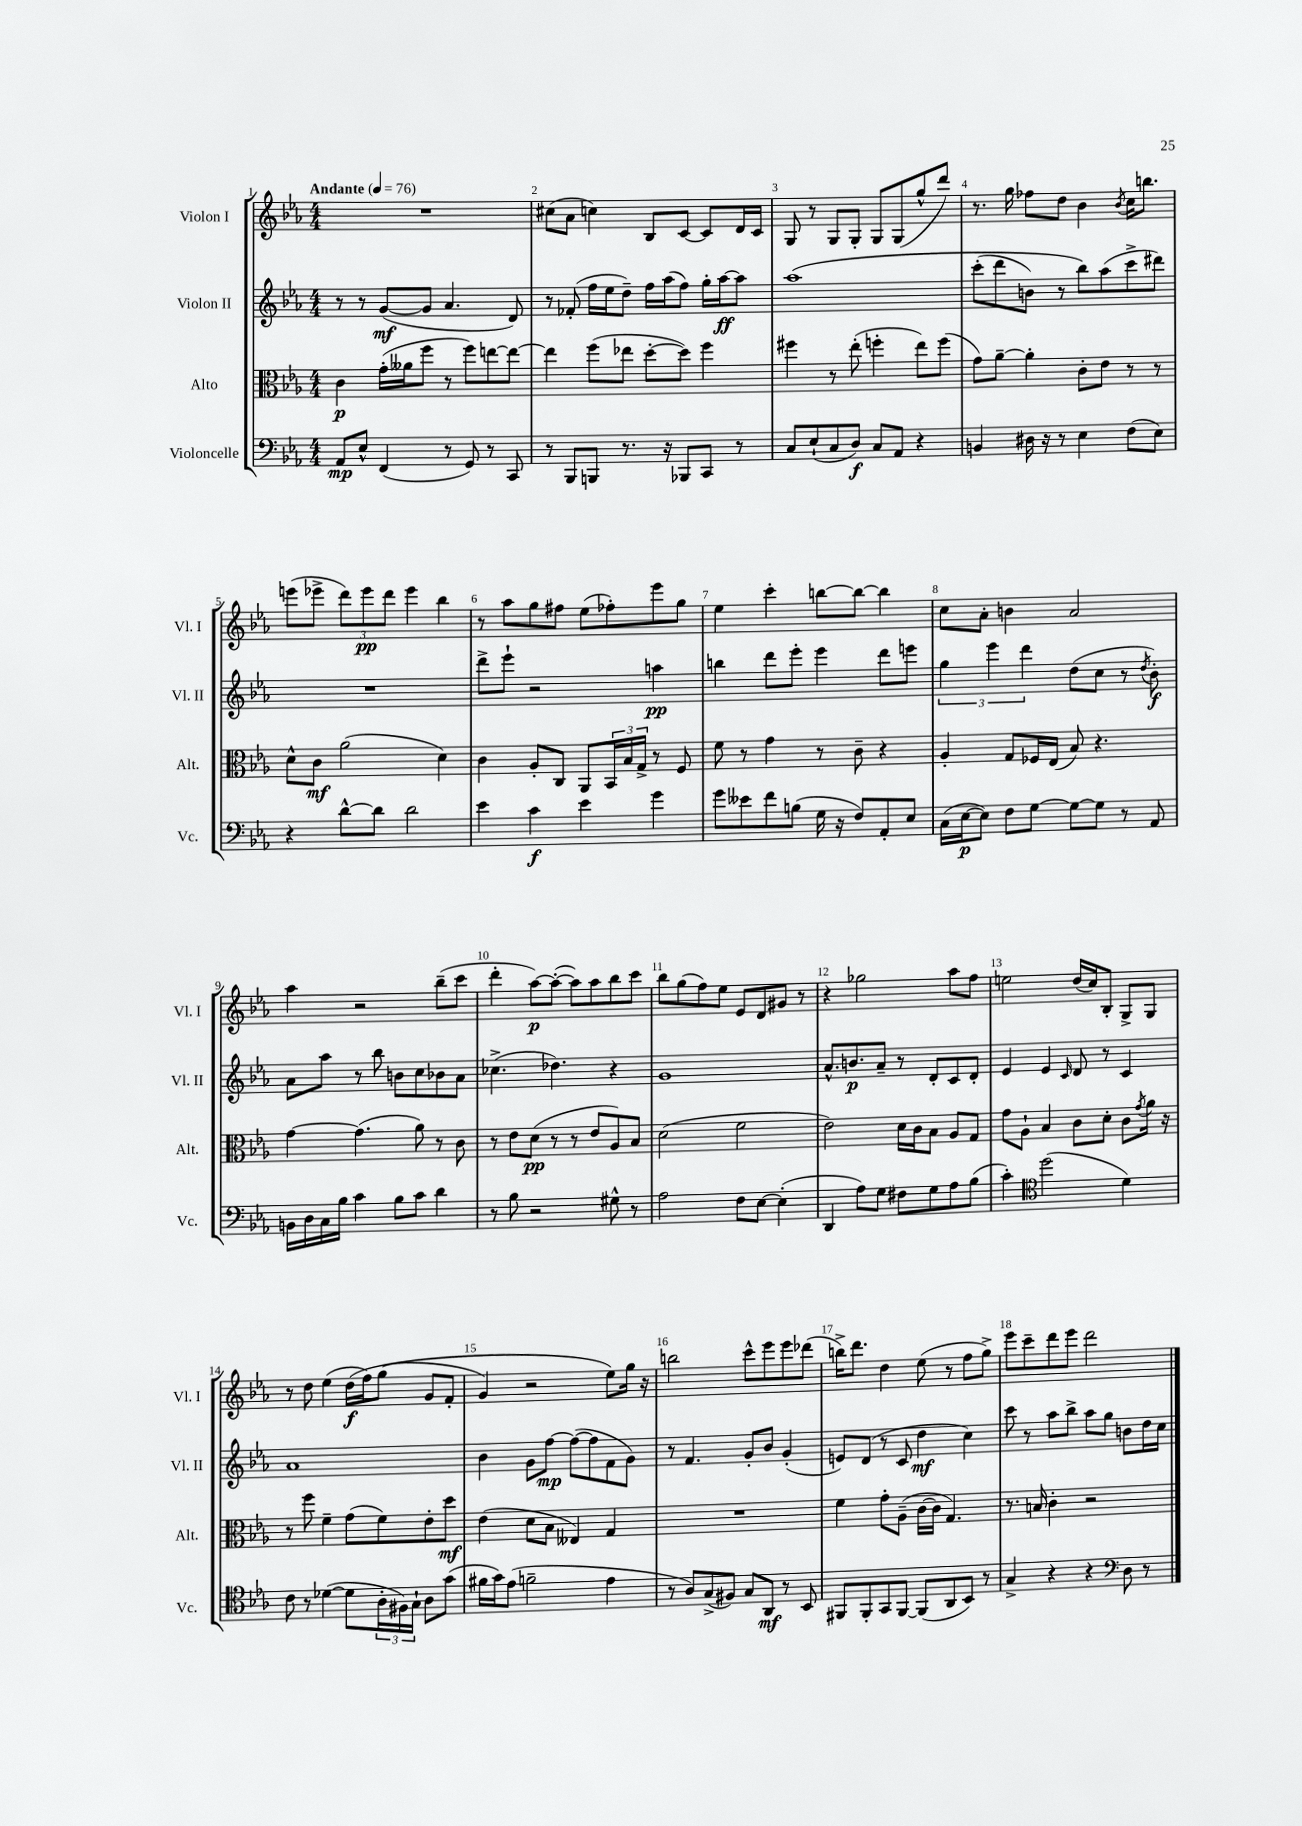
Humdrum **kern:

**kern	**kern	**kern	**kern
*staff4	*staff3	*staff2	*staff1
*clefF4	*clefC3	*clefG2	*clefG2
*k[b-e-a-]	*k[b-e-a-]	*k[b-e-a-]	*k[b-e-a-]
*M4/4	*M4/4	*M4/4	*M4/4
*MM76	*MM76	*MM76	*MM76
8AA-/L	4c\	8r	1r
8E-^^/J	.	8r	.
(4FF/	(16g'\LL	([8g/L	.
.	16a--\J	.	.
.	8ff\J	8g/]J	.
8r	8r	4.a-/	.
8GG/)	8ff\L)	.	.
8r	[8ee\	.	.
8CC/	8ee\_J	8d/)	.
=	=	=	=
8r	4ee\]	8r	(8cc#\L
8BBB-/L	.	(8f-'/	8a-\J
8BBB/J	(8ff\L	16ff\LL	4cc\)
.	.	16ee-\J	.
8.r	8ee-\J	8dd~\J)	.
.	[8dd'\L	16ff\LL	8B-/L
16r	.	(16aa-\J	.
8BBB-/L	8dd\]J)	8ff\J)	[8c/J
8CC/J	4ff\	16gg'\LL	8c/]L
.	.	[16aa-\J	.
8r	.	8aa-\]J	16d/L
.	.	.	16c/JJ
=	=	=	=
8C/L	4ff#\	&(1aa-	8G/
(8E-`/	.	.	8r
8C/	8r	.	8G/L
8D/J)	(8ee-'\	.	8G'/J
8C/L	4ff'\	.	8G/L
8AA-/J	.	.	(8G/
4r	8ee-\L)	.	8gg^^/
.	(8ff\J	.	8ddd/J)
=	=	=	=
4BB/	8g\L)	(8ccc'\L	8.r
.	[8a-~\J	8ddd\	.
.	.	.	16gg\
16D#\	4a-'\]	8b\J)	8ff-\L
16r	.	.	.
8r	.	8r	8dd\J
4E-\	8c'\L	8bb-\L&)	4b-\
.	8e-\J	(8aa-\	.
.	.	.	8qb-/
(8F\L	8r	8ccc^\	16cc\LK
.	.	.	8.bb\J
8E-\J)	8r	8ddd#\J)	.
=	=	=	=
4r	8d^^\L	1r	(8eee\L
.	8c\J	.	8eee-^\J
[8d^^\L	(2a-\	.	12ddd\L)
.	.	.	12eee-\
8d\]J	.	.	.
.	.	.	12ddd\J
2d\	.	.	4eee-\
.	4d\)	.	4bb-\
=	=	=	=
4e-\	4c\	8ddd^\L	8r
.	.	8eee-`\J	8aa-\L
4c\	8A-'/L	2r	8gg\
.	8C/J	.	8ff#\J
4e-\	8AA-/L	.	(8ee-\L
.	24BB-/L	.	8ff-'\)
.	24B-/	.	.
.	24G^/JJ	.	.
4g\	8r	4aa\	8eee-\
.	8F/	.	8gg\J
=	=	=	=
8g\L	8f\	4bb\	4ee-\
8e--\	8r	.	.
8f\	4g\	8ddd\L	4ccc'\
(8B\J	.	8eee-'\J	.
16G\	8r	4eee-\	[8bb\L
16r	.	.	.
8F/L)	8c~\	.	8bb\_J
8AA-'/	4r	8ddd\L	4bb\]
8E-/J	.	8eee\J	.
=	=	=	=
(16C\LL	4A-'/	6gg\	8cc\L
[16E-\J	.	.	.
8E-\]J)	.	.	8a-'\J
.	.	6eee-\	.
8F\L	8G/L	.	4b\
.	.	6ddd\	.
[8G\J	16F-/L	.	.
.	(16E-/JJ	.	.
8G\_L	8B-/)	(8dd\L	2a-/
8G\]J	4.r	8cc\J	.
8r	.	8r	.
.	.	8qdd/	.
8AA-/	.	8b-'\)	.
=	=	=	=
16BB\LL	[4g\	8a-\L	4aa-\
16D\	.	.	.
16C\	.	8aa-\J	.
16B-\JJ	.	.	.
4c\	(4.g\]	8r	2r
.	.	8bb-\	.
8B-\L	.	8b\L	.
8c\J	8a-\)	8cc\	.
4d\	8r	8b-\	(8bb-~\L
.	8c\	8a-\J	8ccc\J
=	=	=	=
8r	8r	(4.cc-^\	4ddd'\
8B-\	8e-\L	.	.
2r	(8d\J	.	[8aa-\L)
.	8r	4.dd-\)	(8aa-'\_J
.	8r	.	8aa-\]L)
.	8e-/L	.	8aa-\
8G#^^\	8A-/)	4r	8bb-\
8r	8B-/J	.	8ccc\J
=	=	=	=
2A-\	(2d\	1g	8bb-\L
.	.	.	(8gg\
.	.	.	8ff\)
.	.	.	8ee-\J
8F\L	2f\	.	8e-/L
[8E-\J	.	.	8d/
(4E-'\]	.	.	8g#/J
.	.	.	8r
=	=	=	=
4DD/	2e-\)	8.a-^^/L	4r
.	.	8.b/	.
8A-\L)	.	.	2gg-\
8G\J	.	8a-~/J	.
8F#\L	16d\LL	8r	.
.	16c\J	.	.
8G\	8B-\J	8d'/L	.
8A-\	8A-/L	8c/	8aa-\L
(8B-\J	8G/J	8d'/J	8ff\J
=	=	=	=
4c'\)	8g\L	4e-/	2ee\
.	8A-`\J	.	.
*clefC4	*	*	*
(2dd\	4B-/	4e-/	.
.	.	16qqc/	.
.	8c\L	8d/	(16dd/LL
.	.	.	16cc/J)
.	8d'\J	8r	8B-'/J
4d\)	8c\L	4c/	8G^/L
.	8qg/	.	.
.	16a-\Jk	.	8G/J
.	16r	.	.
=	=	=	=
8c\	8r	1a-	8r
8r	8ff\	.	8dd\
([4d-\	4f~\	.	(4ee-\
8d-\]L	(8g\L	.	&(16dd\LL
.	.	.	16ff\J)
24A-'\L	8f\)	.	(8gg\J
24F#\)	.	.	.
24G`\JJ	.	.	.
8A-\L	8e-'\	.	8g/L
(8g\J	8dd\J	.	8f'/J
=	=	=	=
16f#\LL	(4e-\	4b-\	4g/)
16g\J)	.	.	.
(8e-\J	.	.	.
2f~\	8d\L	8g\L	2r
.	8B-\J	[8ff\J	.
.	4E--/)	(8ff\_L	.
.	.	8ff\]	.
4e-\	4G/	8f\	8ee-\L&)
.	.	8g\J)	16gg\Jk
.	.	.	16r
=	=	=	=
8r	1r	8r	2bb\
8A-/L)	.	4.f/	.
(8G^/	.	.	.
8F#/J)	.	.	.
8G/L	.	8g'/L	8ccc^^\L
8AA-/J	.	8b-/J	8eee-\
8r	.	(4g'/	8eee-\
8BB-/	.	.	(8ddd-\J
=	=	=	=
8FF#/L	4f\	8e/L)	16bb^\LK)
.	.	.	8.ddd\J
8FF#'/	.	(8d/J	.
8GG/	8g'\L	8r	4dd\
[8FF#/J	(8A-~\J	8c/	.
(8FF#/]L	[16c\LL	4dd\	(8ee-\
.	16c\]JJ	.	.
8AA-/	4.G/)	.	8r
8BB-/J)	.	4cc\)	8ff\L
8r	.	.	8gg^\J)
=	=	=	=
4G^/	8.r	8ccc\	8eee-\L
.	.	8r	8ccc~\
.	16B/	.	.
4r	4c'\	8aa-\L	8ddd\
.	.	8bb-^\J	8eee-\J
4r	2r	8aa-\L	2ddd\
.	.	8gg\J	.
*clefF4	*	*	*
8D\	.	8b\L	.
8r	.	16dd\L	.
.	.	16cc\JJ	.
==	==	==	==
*-	*-	*-	*-
